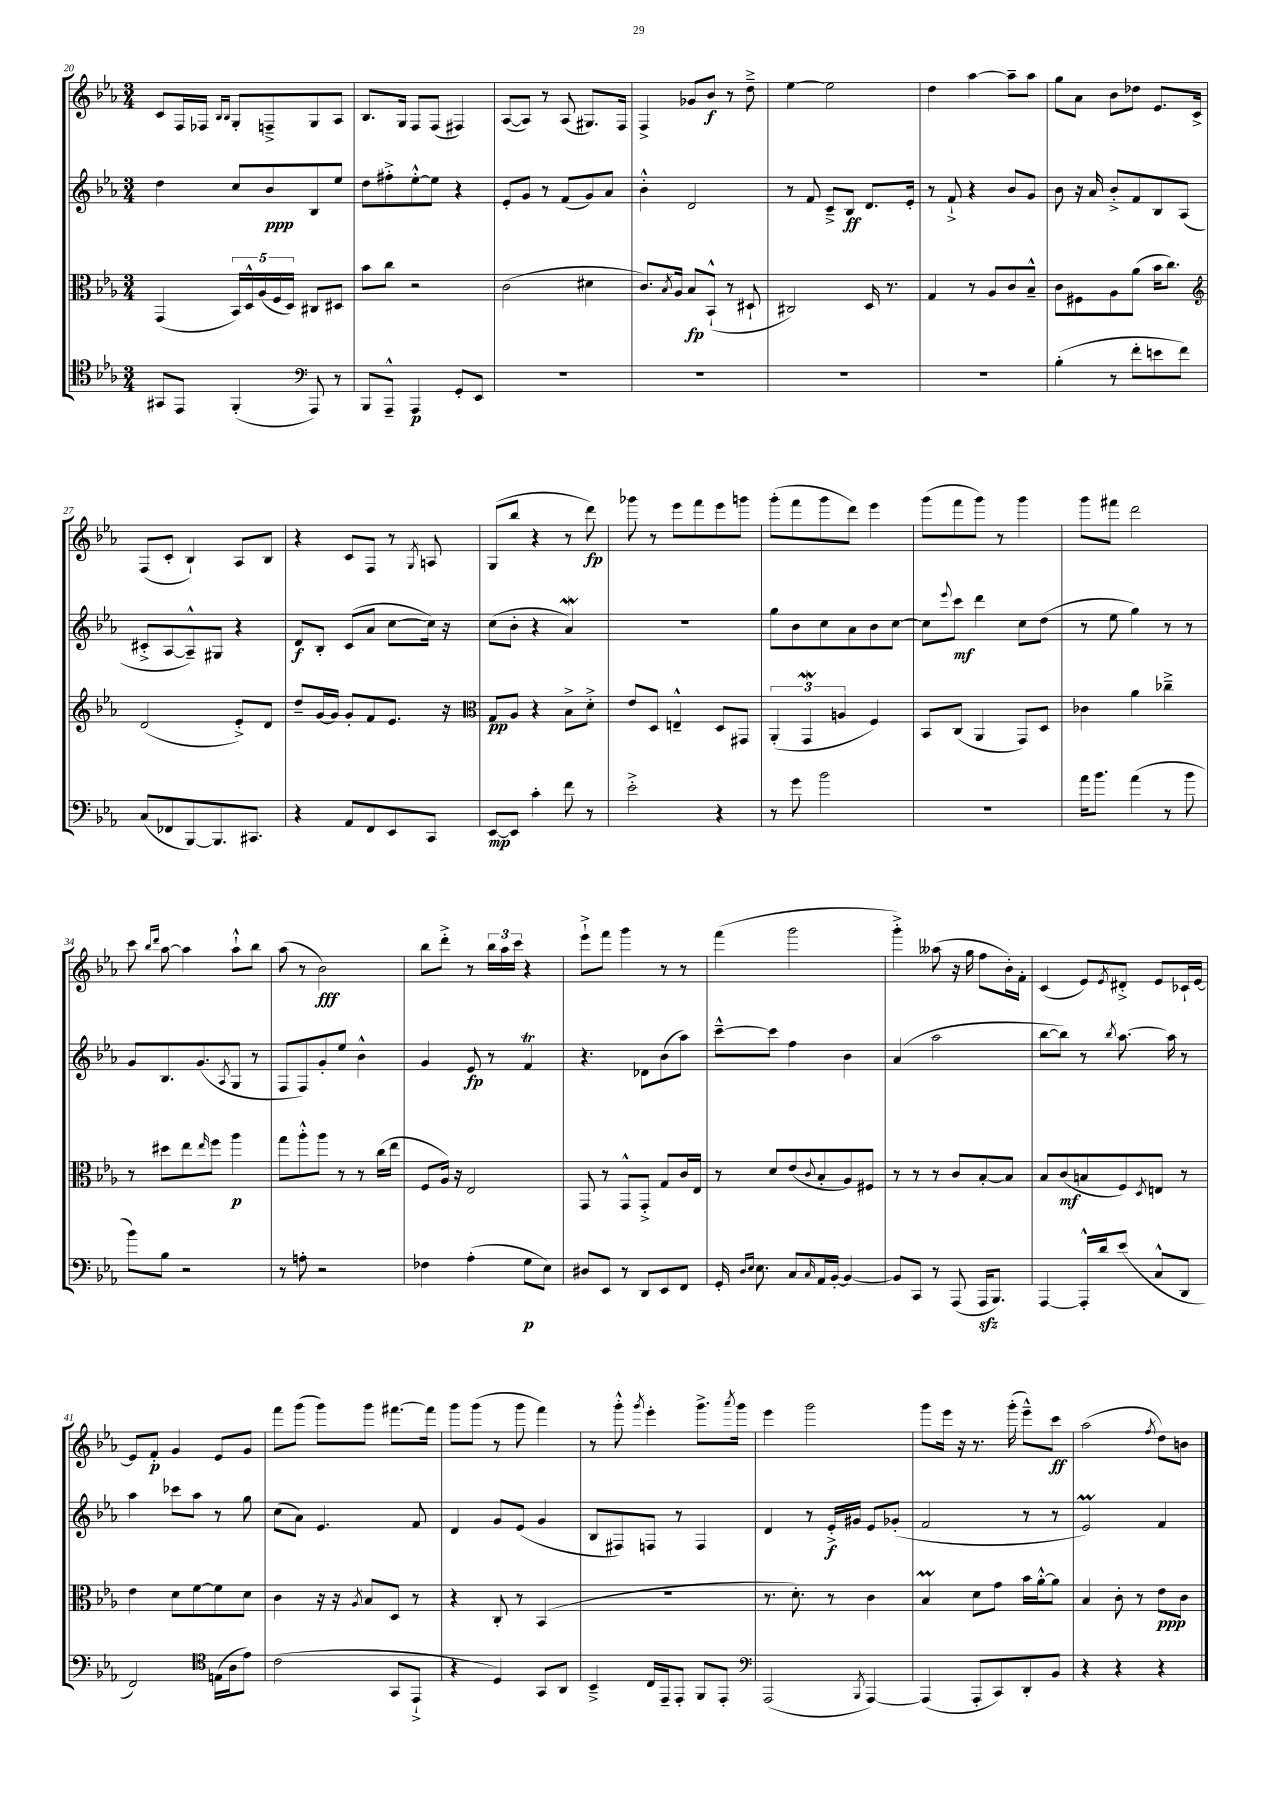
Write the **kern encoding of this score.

**kern	**kern	**kern	**kern
*staff4	*staff3	*staff2	*staff1
*clefC4	*clefC3	*clefG2	*clefG2
*k[b-e-a-]	*k[b-e-a-]	*k[b-e-a-]	*k[b-e-a-]
*M3/4	*M3/4	*M3/4	*M3/4
8GG#	(4GG	4dd	8c
8EE-	.	.	16F
.	.	.	16F-
.	.	.	16qqB-
.	.	.	16qqB-
(4FF'	20BB-)	8cc	8G'
.	20D^^	.	.
.	(20A-	.	.
.	.	8b-	8F~^
.	20F	.	.
.	20D)	.	.
*clefF4	*	*	*
8AAA-)	8C#	8B-	8G
8r	8D#	8ee-	8A-
=	=	=	=
8BBB-	8b-	8dd	8.B-
8AAA-~^^	8cc	8ff#'^	.
.	.	.	16G
4AAA-	2r	[8ee-'^^	8F
.	.	8ee-]	(8F
8GG'	.	4r	4F#)
8EE-	.	.	.
=	=	=	=
2.r	(2c	8e-'	([8A-
.	.	8g	8A-])
.	.	8r	8r
.	.	(8f	(8A-
.	4d#	8g)	8.G#)
.	.	8a-	.
.	.	.	16F
=	=	=	=
2.r	8.c)	4b-'^^	4F^
.	8qB-	.	.
.	16A-	.	.
.	8B-	2d	8g-
.	(8BB-`^^	.	8b-
.	8r	.	8r
.	8D#`	.	8dd~^
=	=	=	=
2.r	2C#)	8r	[4ee-
.	.	8f	.
.	.	8c~^	2ee-]
.	.	8B-	.
.	16D	8.d	.
.	8.r	.	.
.	.	16e-'	.
=	=	=	=
2.r	4G	8r	4dd
.	.	8f`^	.
.	8r	4r	[4aa-
.	8A-	.	.
.	8c	8b-	8aa-~]
.	8B-~^^	8g	8aa-
=	=	=	=
(4B-'	8c	8b-	8gg
.	8F#	16r	8a-
.	.	16a-	.
8r	8A-	8b-'^	8b-
8f'	(8a-	8f	8dd-
8e	16b-	8B-	8.e-
.	8.cc)	.	.
8f)	.	(8A-	.
.	.	.	16c^
=	=	=	=
*	*clefG2	*	*
(8C	(2d	8c#'^	(8F
8FF-	.	[8A-	8c'
[8BBB-)	.	8A-~^^])	4B-`)
8.BBB-]	.	8G#	.
.	8e-'^)	4r	8A-
8.CC#	.	.	.
.	8d	.	8B-
=	=	=	=
4r	8dd~	8d	4r
.	[16g	8B-'	.
.	16g]	.	.
8AA-	8g'	(8c	8c
8FF	8f	8a-	8F
8EE-	8.e-	[8cc	8r
.	.	.	8qG
8CC	.	16cc])	8A
.	16r	16r	.
=	=	=	=
*	*clefC3	*	*
[8EE-	8G	(8cc	(8G
8EE-]	8A-	8b-'	8bb-
4c'	4r	4r	4r
8f	8B-^	4a-)	8r
8r	8d'^	.	8ddd)
=	=	=	=
2e-'^	8e-	2.r	8ggg-
.	8D	.	8r
.	4E~^^	.	8eee-
.	.	.	8fff
4r	8D	.	8eee-
.	8GG#	.	8ggg
=	=	=	=
8r	(6AA-'	8gg	(8ggg'
8g	.	8b-	8fff
.	6GG	.	.
2b-	.	8cc	8ggg
.	6A	.	.
.	.	8a-	8ddd)
.	4F)	8b-	4eee-
.	.	[8cc	.
=	=	=	=
2.r	8BB-	8cc]	(8ggg
.	.	8qqeee-	.
.	(8C	8ccc	8fff
.	4AA-	4ddd	8ggg)
.	.	.	8r
.	8GG)	8cc	4ggg
.	8D	(8dd	.
=	=	=	=
16a-	4c-	8r	8ggg
8.b-	.	.	.
.	.	8ee-	8fff#
(4a-	4a-	4gg)	2ddd
8r	4cc-~^	8r	.
8b-	.	8r	.
=	=	=	=
8b-)	8r	8g	8ccc
.	.	.	16qqbb-
.	.	.	16qqddd
8B-	8dd#	8.B-	[8aa-
2r	8ee-	.	4aa-]
.	.	(8.g	.
.	16qqee-	.	.
.	8ff	.	.
.	.	8qA-	.
.	4aa-	8G	8aa-`^^
.	.	8r	8bb-
=	=	=	=
8r	8gg	8F	(8aa-
8A'	8aa-'^^	8F)	8r
2r	8aa-	8g'	2b-)
.	8r	8ee-	.
.	8r	4b-^^	.
.	(16cc	.	.
.	16ee-	.	.
=	=	=	=
4F-	8F	4g	8bb-
.	16A-)	.	8ddd'^
.	16r	.	.
(4A-'	2E-	8e-	8r
.	.	8r	24bb-
.	.	.	24aa-
.	.	.	24ccc
8G	.	4f	4r
8E-)	.	.	.
=	=	=	=
8D#	8GG	4.r	8eee-`^
8EE-	8r	.	8fff
8r	8GG^^	.	4ggg
8DD	8GG'^	8d-	.
8EE-	8G	(8b-	8r
8FF	16c	8aa-)	8r
.	16E-	.	.
=	=	=	=
16GG'	8r	[8ccc~^^	(4fff
16qqD	.	.	.
16qqE-	.	.	.
8.E-	.	.	.
.	8d	8ccc]	.
8C	(8e-	4ff	2ggg
16qqC	8qqc	.	.
16AA-	8B-'	.	.
[16BB-'	.	.	.
4BB-_	8A-)	4b-	.
.	8F#	.	.
=	=	=	=
8BB-]	8r	(4a-	4ggg'^)
8CC	8r	.	.
8r	8r	2aa-	(8aa--
(8AAA-	8c	.	16r
.	.	.	16gg
16AAA-	[8B-'	.	8ff
8.BBB-)	.	.	.
.	8B-]	.	16b-')
.	.	.	16f'
=	=	=	=
[4AAA-	8B-	[8bb-	(4c
.	(8c	8bb-])	.
16AAA-'^^]	8B	8r	8e-)
16d	.	.	.
.	.	8qbb-	8qe-
(8e-	8F)	[8.aa-	8d#'^
.	8qD	.	.
8C^^	8E	.	8e-
.	.	16aa-]	.
8DD	8r	8r	16c-`
.	.	.	[16e-
=	=	=	=
2FF)	4e-	4aa-	8e-]
.	.	.	8f'
.	8d	8ccc-	4g
.	[8f	8aa-	.
*clefC4	*	*	*
(16E	8f]	8r	8e-
16A-	.	.	.
8e-)	8d	8gg	8g
=	=	=	=
(2c	4c	(8cc	8fff
.	.	8a-)	(8ggg
.	16r	4.e-	8ggg)
.	16r	.	.
.	8qA-	.	.
.	8B-	.	8ggg
8GG	8D	.	[8.fff#
8EE-`^	8r	8f	.
.	.	.	16fff#]
=	=	=	=
4r	4r	4d	8ggg
.	.	.	(8ggg
4D)	8C'	8g	8r
.	8r	(8e-	8ggg
8GG	(4BB-	4g	4fff)
8AA-	.	.	.
=	=	=	=
4BB-~^	2.r	8B-	8r
.	.	8F#)	8ggg'^^
.	.	.	8qggg
16C	.	8F	4eee-'
16EE-~	.	.	.
8EE-'	.	8r	.
8FF	.	4F	8.ggg^
8EE-'	.	.	.
.	.	.	8qaaa-
.	.	.	16ggg
=	=	=	=
*clefF4	*	*	*
(2AAA-	8.r	4d	4eee-
.	8.d')	.	.
.	.	8r	2ggg
.	8r	16e-'^	.
.	.	16g#	.
8qBBB-	.	.	.
[4AAA-)	4c	8e-	.
.	.	(8g-'	.
=	=	=	=
(4AAA-]	4B-	2f	8ggg
.	.	.	16eee-
.	.	.	16r
8AAA-'	8d	.	8.r
8CC)	8g	.	.
.	.	.	(16ggg'
8DD'	16b-	8r	8eee-~^^)
.	[16a-'^^	.	.
8BB-	8a-]	8r	8ccc
=	=	=	=
4r	4B-	2e-)	(2aa-
4r	8c'	.	.
.	8r	.	.
.	.	.	8qff
4r	8e-	4f	8dd)
.	8c	.	8b
==	==	==	==
*-	*-	*-	*-
